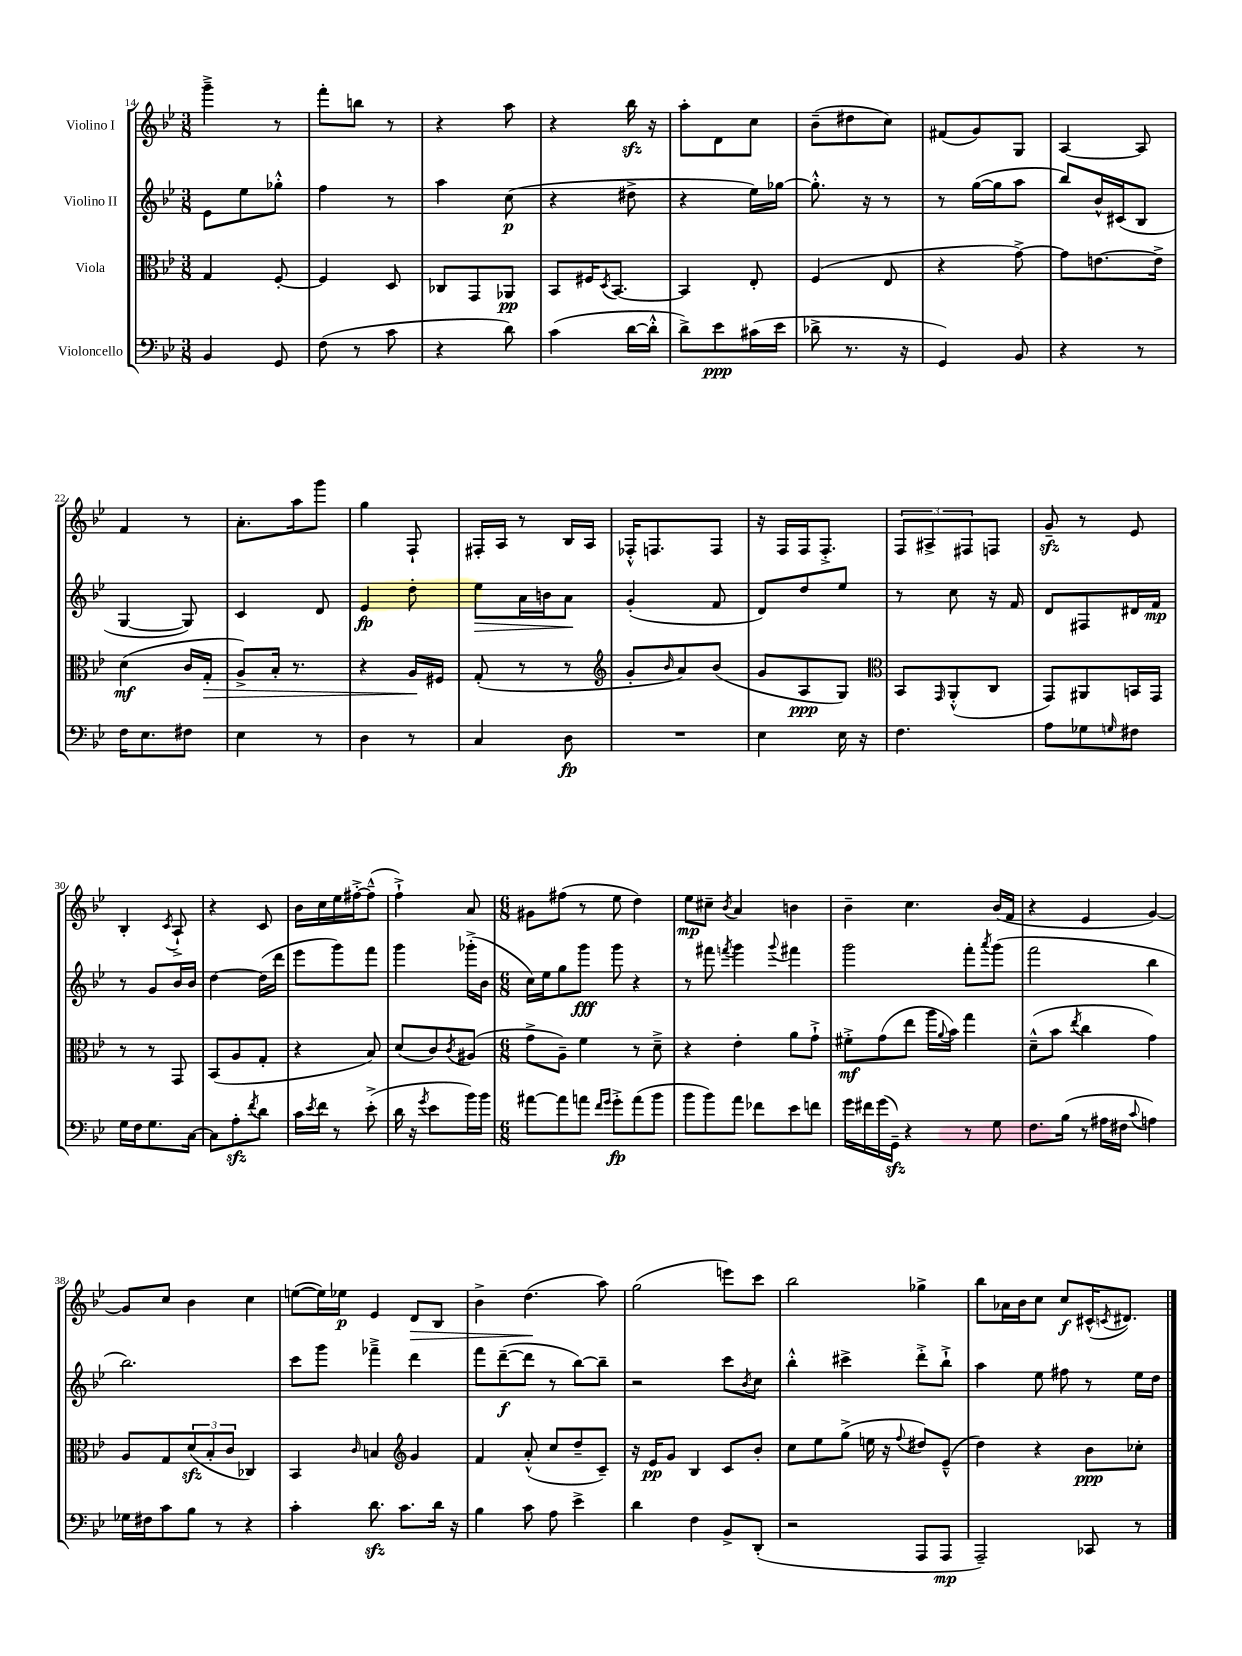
<<
\new StaffGroup <<
\new Staff = "s0" \with { instrumentName = "Violino I" } {
    \clef treble \key bes \major \numericTimeSignature \time 3/8
    g'''4---> r8 |
    f'''8-. b''8 r8 |
    r4 a''8 |
    r4 bes''16\sfz r16 |
    a''8-. d'8 c''8 |
    bes'8--( dis''8 c''8) |
    fis'8( g'8) g8 |
    a4~ a8 |
    f'4 r8 |
    a'8.-. a''16 g'''8 |
    g''4 f8-! |
    fis16-. a16 r8 bes16 a16 |
    fes16-.-^ f8. f8 |
    r16 f16 f16 f8.-.-> |
    \tuplet 3/2 { f8 ais8-> fis8 } f8 |
    g'8--\sfz r8 ees'8 |
    bes4-. \acciaccatura { c'8 } a8-!-> |
    r4 c'8 |
    bes'16 c''16 ees''16 fis''16~-.-> fis''8---^( |
    f''4-!->) a'8 |
    \numericTimeSignature \time 6/8 gis'8 fis''8( r8 ees''8 d''4) |
    ees''8\mp cis''8-- \acciaccatura { bes'8 } a'4 b'4 |
    bes'4-- c''4. bes'16( f'16 |
    r4 ees'4 g'4~) |
    g'8 c''8 bes'4 c''4 |
    e''8~( e''16) ees''16\p ees'4 d'8\> bes8 |
    bes'4-> d''4.\!( a''8) |
    g''2( e'''8) c'''8 |
    bes''2 ges''4-> |
    bes''8 aes'16 bes'16 c''8 c''8\f cis'16-^( \acciaccatura { c'8 } dis'8.) \bar "|." |
}
\new Staff = "s1" \with { instrumentName = "Violino II" } {
    \clef treble \key bes \major \numericTimeSignature \time 3/8
    ees'8 ees''8 ges''8-.-^ |
    f''4 r8 |
    a''4 c''8\p( |
    r4 dis''8-> |
    r4 ees''16) ges''16~ |
    ges''8.-.-^ r16 r8 |
    r8 g''16~( g''16 a''8 |
    bes''8) bes'16-^ cis'16( bes8 |
    g4~ g8) |
    c'4 d'8 |
    ees'4\fp d''8-. |
    ees''8\> a'16 b'16 a'8\! |
    g'4-.( f'8 |
    d'8) d''8 ees''8 |
    r8 c''8 r16 f'16 |
    d'8 fis8 dis'16 f'16\mp |
    r8 g'8 bes'16 bes'16 |
    d''4~ d''16( d'''16 |
    ees'''8 g'''8) f'''8 |
    g'''4 ges'''16-.->( bes'16 |
    \numericTimeSignature \time 6/8 c''16) ees''16 g''8 g'''8\fff g'''8 r4 |
    r8 fis'''8 \acciaccatura { f'''8 } g'''4 \appoggiatura { g'''8 } fis'''4 |
    g'''2 f'''8-. \acciaccatura { a'''8 } g'''8( |
    f'''2 bes''4 |
    bes''2.) |
    c'''8 g'''8 fes'''4---> d'''4 |
    f'''8 d'''8~--\f( d'''8 r8 bes''8~) bes''8-- |
    r2 c'''8 \acciaccatura { bes'8 } c''8 |
    bes''4-.-^ cis'''4-> d'''8-.-> bes''8-!-> |
    a''4 ees''8 fis''8 r8 ees''16 d''16 \bar "|." |
}
\new Staff = "s2" \with { instrumentName = "Viola" } {
    \clef alto \key bes \major \numericTimeSignature \time 3/8
    g4 f8~-. |
    f4 d8 |
    ces8 g,8 aes,8\pp |
    bes,8 fis16 \acciaccatura { d8 } bes,8.~ |
    bes,4 ees8-. |
    f4( ees8 |
    r4 g'8~->) |
    g'8 e'8.~ e'16-> |
    d'4\mf( c'16 g16-.\> |
    a8->) bes16-. r8. |
    r4 a16\! fis16 |
    g8-.( r8 r8 |
    \clef treble g'8-. \grace { bes'16 } a'8) bes'8( |
    g'8 a8\ppp g8) |
    \clef alto bes,8 \grace { g,16 } a,8-.-^( c8 |
    g,8) ais,8 b,16 g,16 |
    r8 r8 g,8 |
    bes,8( a8 g8-. |
    r4 bes8) |
    d'8( c'8) \acciaccatura { c'8 } ais8( |
    \numericTimeSignature \time 6/8 g'8-> a8--) f'4 r8 d'8---> |
    r4 ees'4-. a'8 g'8-!-> |
    fis'8-.->\mf g'8( ees''8 a''16 \appoggiatura { a'8 } bes'16) g''4 |
    d'8---^( bes'8 \acciaccatura { ees''8 } c''4 g'4) |
    a8 g8 \tuplet 3/2 { d'8\sfz( bes8-. c'8 } ces4) |
    bes,4 \grace { c'16 } b4 \clef treble g'4 |
    f'4 a'8-.-^( c''8 d''8-- c'8--) |
    r16 ees'16\pp g'8 bes4 c'8 bes'8-. |
    c''8 ees''8 g''8->( e''16 r16 \appoggiatura { f''8 } dis''8) ees'8---^( |
    d''4) r4 bes'8\ppp ces''8-. \bar "|." |
}
\new Staff = "s3" \with { instrumentName = "Violoncello" } {
    \clef bass \key bes \major \numericTimeSignature \time 3/8
    bes,4 g,8 |
    f8( r8 c'8 |
    r4 d'8) |
    c'4( d'16~ d'16-.-^ |
    d'8->) ees'8\ppp cis'16( ees'16 |
    des'8-> r8. r16 |
    g,4) bes,8 |
    r4 r8 |
    f16 ees8. fis8 |
    ees4 r8 |
    d4 r8 |
    c4 d8\fp |
    R4. |
    ees4 ees16 r16 |
    f4. |
    a8 ges8 \grace { g16 } fis8 |
    g16 f16 g8. c16~ |
    c8 a8-.\sfz \acciaccatura { f'8 } d'8 |
    c'16 \acciaccatura { ees'8 } f'16 r8 ees'8-.->( |
    d'16 r16 \acciaccatura { g'8 } ees'8 bes'16) bes'16 |
    \numericTimeSignature \time 6/8 ais'8~ ais'8 a'8 \grace { f'16 g'16 } g'8-.->\fp a'8( bes'8 |
    bes'8 bes'8) a'8 fes'8 ees'8 f'8 |
    g'16 fis'16 g'16( g,16--\sfz) r4 r8 g8 |
    f8. bes16( r8 ais16 fis16 \appoggiatura { c'8 } a4) |
    ges16 fis16 c'8 bes8 r8 r4 |
    c'4-. d'8.\sfz c'8. d'16 r16 |
    bes4 c'8 a8 ees'4-> |
    d'4 f4 bes,8-> d,8-.( |
    r2 a,,8 a,,8\mp |
    a,,2--) ces,8 r8 \bar "|." |
}
>>
>>
\layout { \context { \Score currentBarNumber = #14 } }
